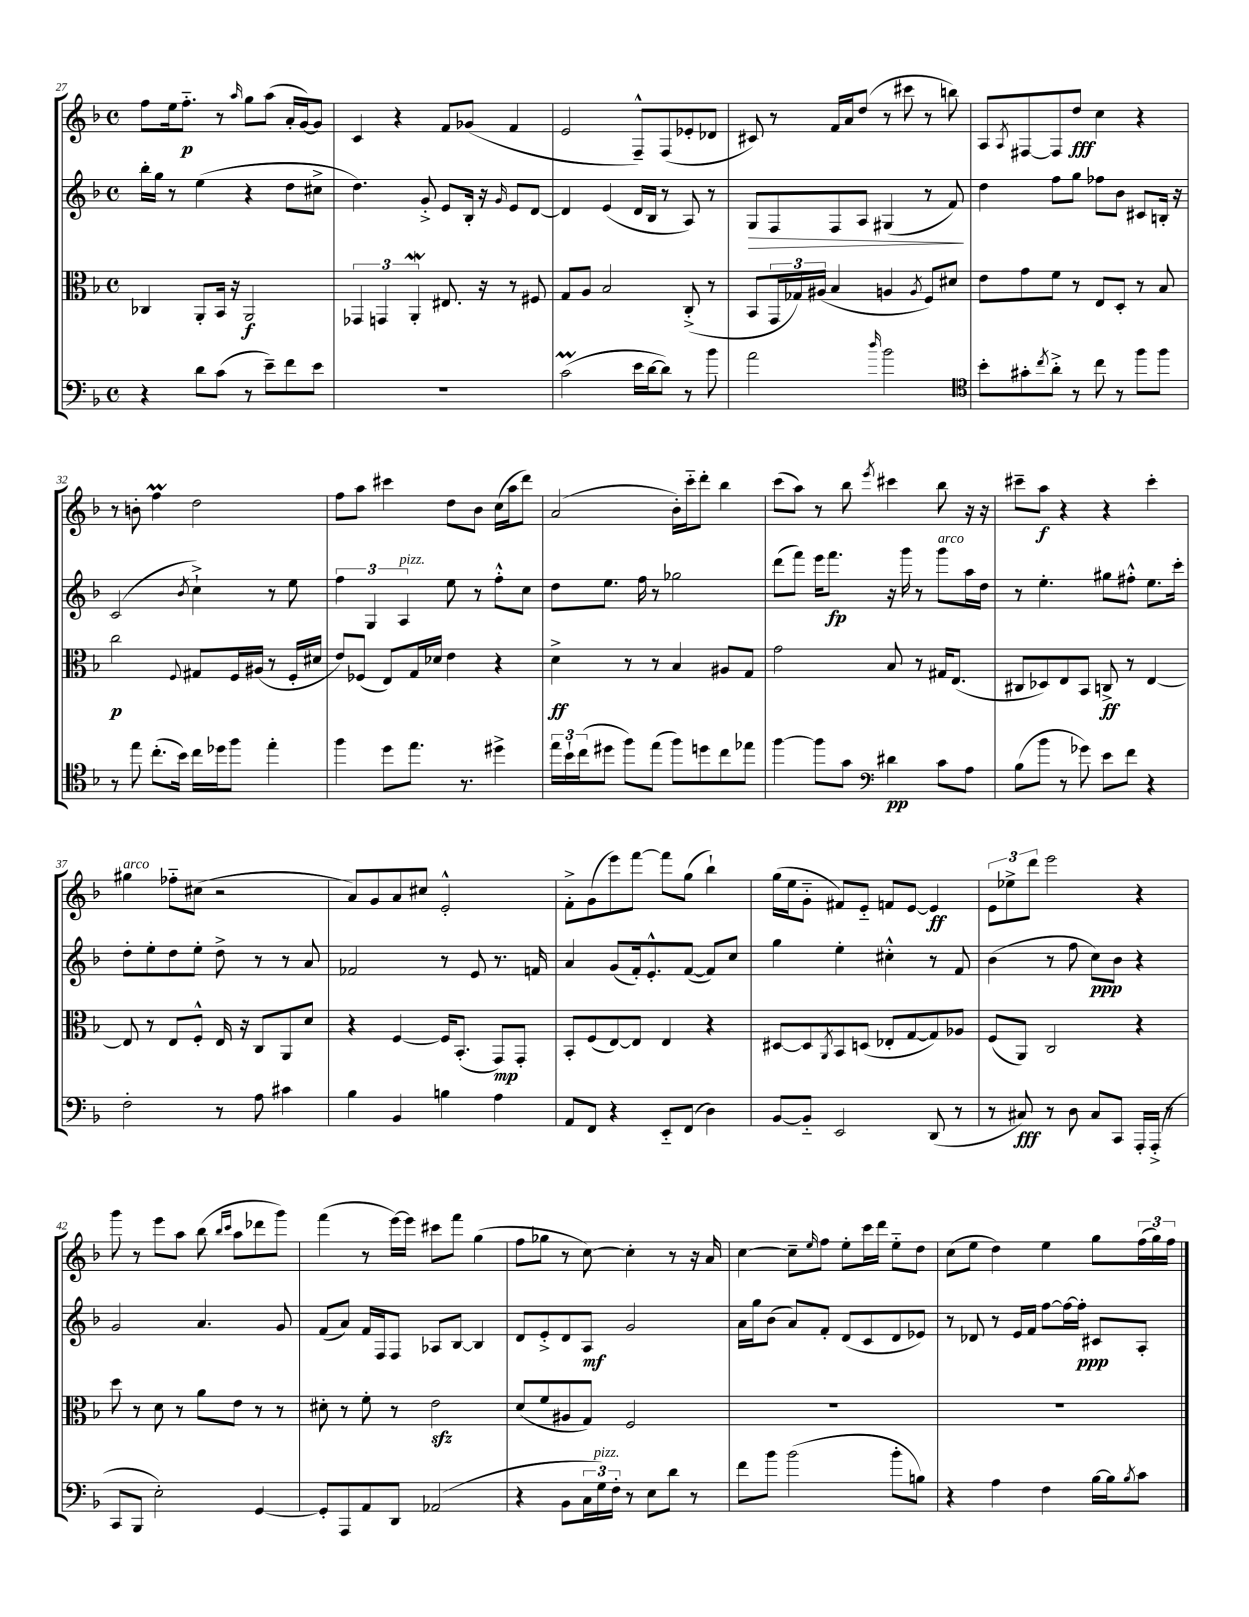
<<
\new StaffGroup <<
\new Staff = "s0" {
    \clef treble \key f \major \defaultTimeSignature \time 4/4
    f''8 e''16 f''8.-_\p r8 \grace { a''16 } g''8 a''8( a'16-. g'16~) g'8 |
    c'4 r4 f'8 ges'8( f'4 |
    e'2 f8---^) f8( ees'8-. des'8 |
    cis'8) r8 f'16 a'16 d''8( r8 cis'''8 r8 b''8) |
    a8 \acciaccatura { a8 } fis8~ fis8 d''8\fff c''4 r4 |
    r8 b'8-. f''4\prall d''2 |
    f''8 a''8 cis'''4 d''8 bes'8 c''16( a''16 d'''8) |
    a'2( bes'16-.) c'''16-_ d'''8-. bes''4 |
    c'''8( a''8) r8 bes''8 \acciaccatura { e'''8 } cis'''4 bes''8 r16 r16 |
    cis'''8-- a''8\f r4 r4 cis'''4-. |
    gis''4^\markup { \italic "arco" } fes''8-_ cis''8( r2 |
    a'8) g'8 a'8 cis''8 e'2-.-^ |
    f'8-.-> g'8( e'''8) f'''8~ f'''8 g''8( bes''4-!) |
    g''16( e''16 g'8-_ fis'8) e'8-_ f'8 e'8~ e'4\ff |
    \tuplet 3/2 { e'8 ees''8-> d'''8 } e'''2 r4 |
    g'''8 r8 e'''8 a''8 bes''8( \grace { bes''16 c'''16 } a''8 des'''8 g'''8) |
    f'''4( r8 e'''16~) e'''16 cis'''8 f'''8 g''4( |
    f''8 ges''8 r8 c''8~) c''4-. r8 r16 a'16 |
    c''4~ c''8-- \grace { e''16 } f''8 e''8-. c'''16 d'''16 e''8-_ d''8 |
    c''8( e''8 d''4) e''4 g''8 \tuplet 3/2 { f''16( g''16) f''16 } \bar "|." |
}
\new Staff = "s1" {
    \clef treble \key f \major \defaultTimeSignature \time 4/4
    bes''16-. g''16 r8 e''4( r4 d''8 cis''8-> |
    d''4.) g'8-.-> e'8 bes16-. r16 \grace { g'16 } e'8 d'8~ |
    d'4 e'4( d'16 bes16 r8 a8) r8 |
    g8\> f8 f8 a8 gis4( r8 f'8\!) |
    d''4 f''8 g''8 fes''8 bes'8 cis'8 b16-. r16 |
    c'2( \acciaccatura { bes'8 } c''4-!->) r8 e''8 |
    \tuplet 3/2 { f''4 g4 a4^\markup { \italic "pizz." } } e''8 r8 f''8-.-^ c''8 |
    d''8 e''8. f''16 r8 ges''2 |
    d'''8( f'''8) e'''16 f'''8.\fp r16 g'''16 r8 g'''8^\markup { \italic "arco" } a''16 d''16 |
    r8 e''4.-. gis''8 fis''8-.-^ e''8. c'''16-. |
    d''8-. e''8-. d''8 e''8-. d''8-> r8 r8 a'8 |
    fes'2 r8 e'8 r8. f'16 |
    a'4 g'8( f'16-.) e'8.-.-^ f'8~( f'8) c''8 |
    g''4 e''4-. cis''4-.-^ r8 f'8 |
    bes'4( r8 f''8 c''8\ppp) bes'8 r4 |
    g'2 a'4. g'8 |
    f'8( a'8) f'16 f16 f8 aes8 bes8~ bes4 |
    d'8 e'8-.-> d'8 a8\mf g'2 |
    a'16 g''16 bes'8( a'8) f'8-. d'8( c'8 d'8 ees'8) |
    r8 des'8 r8 e'16 f'16 f''8~ f''16~ f''16-.\ppp cis'8 a8-. \bar "|." |
}
\new Staff = "s2" {
    \clef alto \key f \major \defaultTimeSignature \time 4/4
    ces4 a,8-. bes,16 r16 a,2\f |
    \tuplet 3/2 { ges,4 g,4 a,4-.\mordent } eis8. r16 r8 fis8 |
    g8 a8 bes2 c8-.->( r8 |
    bes,8 \tuplet 3/2 { g,16 ges16) ais16( } bes4 a4 \acciaccatura { a8 } f8) dis'8 |
    e'8 g'8 f'8 r8 e8 d8-. r8 bes8 |
    c''2\p \appoggiatura { f8 } gis8 f16 ais16( r8 f16-. dis'16 |
    e'8) fes8( e8) g16 des'16 e'4 r4 |
    d'4->\ff r8 r8 bes4 ais8 g8 |
    g'2 bes8 r8 gis16 e8.( |
    cis8 des8) e8 bes,8 c8->\ff r8 e4~ |
    e8 r8 e8 f8-.-^ e16 r16 c8 a,8 d'8 |
    r4 f4~ f16 bes,8.-.( g,8\mp) g,8-. |
    bes,8-. f8( e8~) e8 e4 r4 |
    dis8~ dis8 \acciaccatura { a,8 } bes,8 d8( ees8-. g8~ g8) aes8 |
    f8( a,8) c2 r4 |
    d''8 r8 d'8 r8 a'8 e'8 r8 r8 |
    dis'8-. r8 f'8-. r8 e'2\sfz |
    d'8( f'8 ais8 g8) f2 |
    R1 |
    R1 \bar "|." |
}
\new Staff = "s3" {
    \clef bass \key f \major \defaultTimeSignature \time 4/4
    r4 d'8 c'8( r8 e'8--) f'8 e'8 |
    R1 |
    c'2\prall( e'16 d'16~ d'8) r8 bes'8 |
    a'2 \grace { d''16 } bes'2 |
    \clef tenor bes'8-. gis'8-. \acciaccatura { c''8 } a'8-.-> r8 c''8 r8 f''8 f''8 |
    r8 e''8 c''8.-.( bes'16) c''16 des''16 f''8 e''4-. |
    f''4 d''8 e''8. r8. dis''4-> |
    \tuplet 3/2 { e''16 bes'16-! c''16( } dis''8 f''8) e''8( f''8) d''8 c''8 ees''8 |
    f''4~ f''8 g'8 \clef bass dis'4\pp c'8 a8 |
    bes8( bes'8 r8 ges'8) e'8 f'8 r4 |
    f2-. r8 a8 cis'4 |
    bes4 bes,4 b4 a4 |
    a,8 f,8 r4 e,8-_ f,8( d4) |
    bes,8~ bes,8-_ e,2 d,8( r8 |
    r8 cis8\fff) r8 d8 cis8 c,8 a,,16-. a,,16-.->( r8 |
    c,8 bes,,8 e2-.) g,4~ |
    g,8-. a,,8 a,8 d,8 aes,2( |
    r4 bes,8 \tuplet 3/2 { c16 g16^\markup { \italic "pizz." }) f16-. } r8 e8 d'8 r8 |
    f'8 bes'8 bes'2( bes'8-. b8) |
    r4 a4 f4 bes16~ bes16 \acciaccatura { bes8 } c'8 \bar "|." |
}
>>
>>
\layout { \context { \Score currentBarNumber = #27 } }
